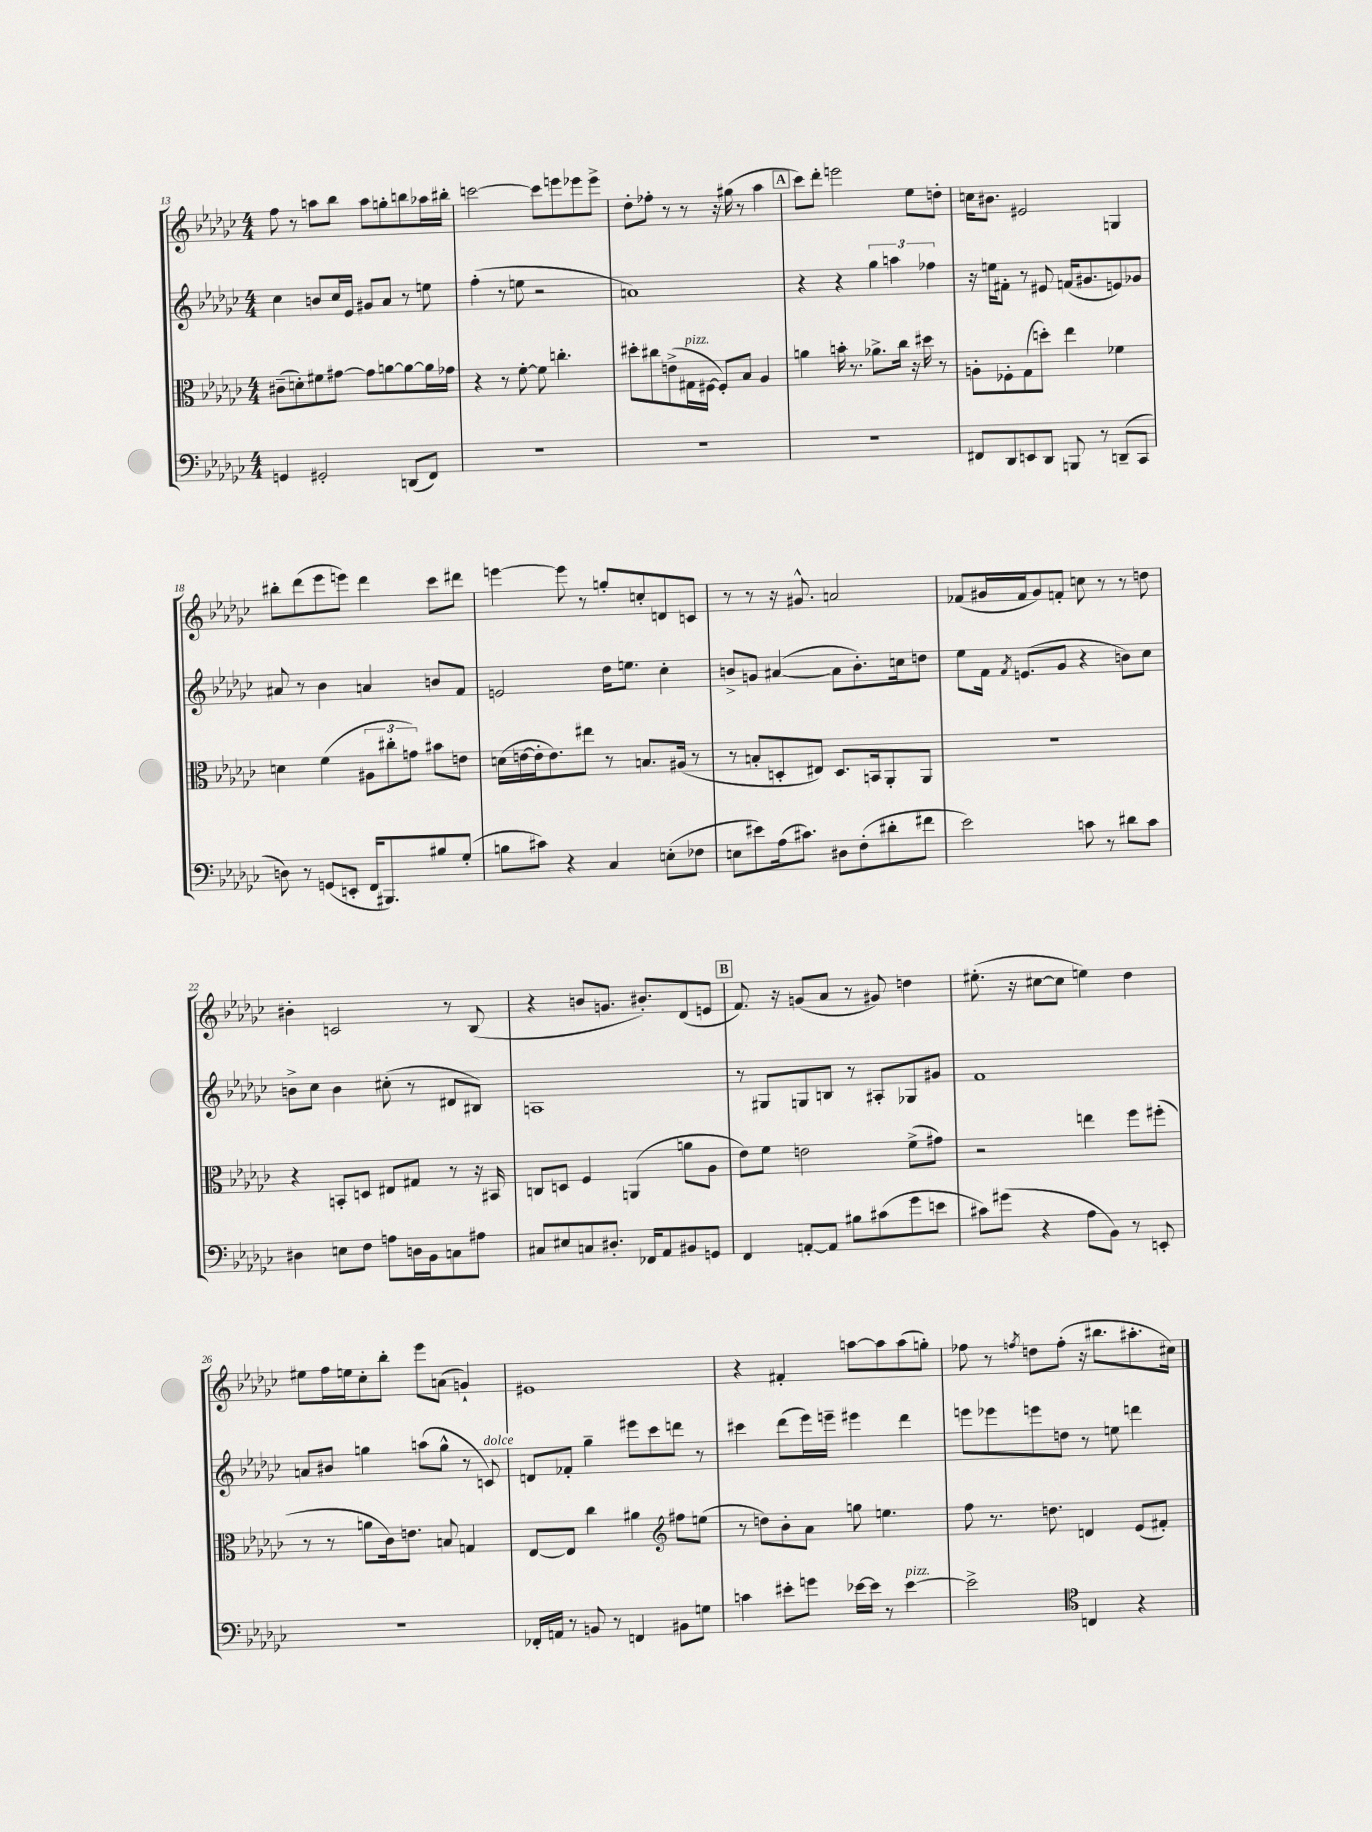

**kern	**kern	**kern	**kern
*staff4	*staff3	*staff2	*staff1
*clefF4	*clefC3	*clefG2	*clefG2
*k[b-e-a-d-g-c-]	*k[b-e-a-d-g-c-]	*k[b-e-a-d-g-c-]	*k[b-e-a-d-g-c-]
*M4/4	*M4/4	*M4/4	*M4/4
4GG/	(8c#~\L	4cc-\	8ff\
.	8d'\)	.	8r
2GG#'/	8f#\	8b/L	8aa\L
.	[8g#\J	16cc-/L	8bb-\J
.	.	16e-/JJ	.
.	8g#\]L	8g#/L	8aa\L
.	[8a\	8a-/J	8gg'\
(8DD/L	8a\_	8r	8bb\
8FF/J)	16a\]L	8ee\	16aa-\L
.	16g-\JJ	.	16bb#'\JJ
=	=	=	=
1r	4r	(4ff'\	[2ccc\
.	8r	8r	.
.	[8f'\	8ee\	.
.	8f\]	2r	8ccc\]L
.	4.cc'\	.	8eee\
.	.	.	8eee-\
.	.	.	8eee-^\J
=	=	=	=
1r	8dd#'\L	1a)	8dd-'\L
.	8cc#\	.	8ff-'\J
.	(8e^\	.	8r
.	16G#\L	.	8r
.	[16F#\JJ	.	.
.	8F#'/]L)	.	16r
.	.	.	(16gg#\
.	8B-/J	.	8r
.	4A-/	.	4aa-\
=	=	=	=
1r	4a\	4r	8ccc-\L)
.	.	.	8ddd-'\J
.	16b'\	4r	2eee\
.	8.r	.	.
.	8.a-^\L	6gg-\	.
.	.	6aa\	.
.	16cc-\Jk	.	.
.	16r	.	8ee-\L
.	16dd#\	.	.
.	.	6ff-\	.
.	8r	.	8dd'\J
=	=	=	=
8FF#/L	8A'\L	16r	16cc\LK
.	.	16ee\LK	8.b#\J
8DD-/	8F-'\	8f#'\J	.
8EE/	(8G-\	8r	2e#/
8DD-/J	8dd'\J)	8e#/	.
8BBB/	4ee-\	(16f/LK	.
.	.	8.g#/	.
8r	.	.	.
(8DD~/L	4f-\	8e/)	4G/
8CC-/J	.	8g-/J	.
=	=	=	=
8D\)	4d\	8a#/	8bb#'\L
8r	.	8r	(8ddd-\
(8GG/L	(4f\	4b-\	8eee-\
8EE'/J	.	.	8eee\J)
16FF/LK	12A#\L	4a/	4ddd-\
8.BBB#/)	.	.	.
.	12cc#'\	.	.
.	12g\J)	.	.
8B#/	8b#\L	8b/L	8ccc-\L
(8G-'/J	8e\J	8f/J	8ddd#\J
=	=	=	=
8B\L	(16d\LL	2e/	[4eee\
.	[16e\	.	.
8c#\J)	16e'\]J	.	.
.	8.e\)	.	.
4r	.	.	8eee\]
.	8ee#\J	.	8r
4C-/	8r	16dd-\LK	8gg'/L
.	.	8.ee\J	.
.	8.B/L	.	8cc'/
(8E'\L	.	4cc-'\	8d/
.	(16A#/Jk	.	.
8F-\J	8r	.	8c/J
=	=	=	=
8E\L	8r	8b^/L	8r
8e#\)	8B'/L	8g/J	8r
(16A-\k	8D'/	([4a#/	16r
8.c#\J)	.	.	8.g#^^/
.	8E#/J)	.	.
8D#\L	8.D/L	8a#\]L	2a/
(8F'\	.	8.b'\)	.
.	16BB/k	.	.
8d#'\	8AA-'/	.	.
.	.	16cc\k	.
8f#\J	8AA-/J	8dd\J	.
=	=	=	=
2e-\)	1r	8ee-\L	(8f-/L
.	.	16f\Jk	16g#/L
.	.	8qf/	.
.	.	(8.e/L	16f-/J
.	.	.	8g#/)
.	.	8g-/J	8f'/J
8c\	.	4r	8cc\
8r	.	.	8r
8d#\L	.	8b\L)	8r
8c\J	.	8cc-\J	8dd\
=	=	=	=
4D#\	4r	8b^\L	4b#'\
.	.	8cc-\J	.
8E\L	8BB'/L	4b\	2c/
8F\J	8D/J	.	.
8A\L	8E#/L	(8cc#'\	.
16D\L	8G#/J	8r	.
16BB-\J	.	.	.
8C\	8r	8d#/L	8r
8A#\J	16r	8B#/J)	(8B-/
.	16BB#/	.	.
=	=	=	=
8C#/L	8C/L	1A	4r
8E#/	8D/J	.	.
8C/	4F/	.	8b/L
8.D#'/J	.	.	8.g/J
.	(4AA/	.	.
16FF-/LK	.	.	8.b#'/L)
8AA-/	.	.	.
8BB#/	8a\L	.	(8d-/
8GG/J	8A-\J	.	8e/J
=	=	=	=
4FF/	8e-\L)	8r	8.f/)
.	8f\J	8G#/L	.
.	.	.	16r
[8AA'/L	2e\	8G/	(8g/L
8AA/]J	.	8B/J	8a-/J
8B#\L	.	8r	8r
(8c#\	.	8A#'/L	8g#/)
8g-\	(8f^\L	8G-/	4dd\
8e\J	8g#\J)	8g#/J	.
=	=	=	=
8c#\L)	2r	1f	(8.ee#'\
(8g#\J	.	.	.
.	.	.	16r
4r	.	.	[8cc#\L
.	.	.	8cc#\]J
8A-\L	4ee\	.	4ee\)
8BB-\J)	.	.	.
8r	8ff\L	.	4dd-\
8EE'/	(8ff#'\J	.	.
=	=	=	=
1r	8r	8a/L	8ee#\L
.	8r	8b#/J	16ff\L
.	.	.	16ee\J
.	8a\L	4gg\	8cc-'\
.	16c-\k)	.	8bb-'\J
.	8.e\J	.	.
.	.	(8aa\L	8eee-\L
.	8B/	8gg^^\J	(8a\J
.	4G/	8r	4g`/)
.	.	8c/)	.
=	=	=	=
16FF-'/LL	[8E-/L	8d/L	1e#
16AA/JJ	.	.	.
8r	8E-/]J	8f-'/J	.
8BB/	4cc-\	4gg-~\	.
8r	.	.	.
4FF/	4a#\	8eee#\L	.
.	.	8ccc-\	.
*	*clefG2	*	*
8BB#\L	8ff#\L	8ddd\J	.
8G\J	(8ee\J	8r	.
=	=	=	=
4c\	8r	4ccc#\	4r
.	8dd\L)	.	.
8e#'\L	8b-'\	(8ddd-\L	4f#'/
8g\J	8a-\J	16eee-\L)	.
.	.	16eee~\JJ	.
[16e-\LL	8gg\	4eee#\	[8aa\L
16e-\]JJ	.	.	.
8r	4.ee\	.	8aa\]
[4e-\	.	4ddd-\	(8aa\
.	.	.	8gg'\J)
=	=	=	=
2e-^\]	8ff\	8eee\L	8ff-\
.	8.r	8eee-\	8r
.	.	.	8qff/
.	.	8eee\	8dd\L
.	8.dd\	.	.
.	.	8dd\J	(8ff'\J
*clefC4	*	*	*
4C/	4d/	8r	16r
.	.	.	8.bb#\L
.	.	8ee\	.
4r	(8e-/L	4ddd\	8.aa#'\
.	8f#'/J)	.	.
.	.	.	16cc#\Jk)
==	==	==	==
*-	*-	*-	*-
